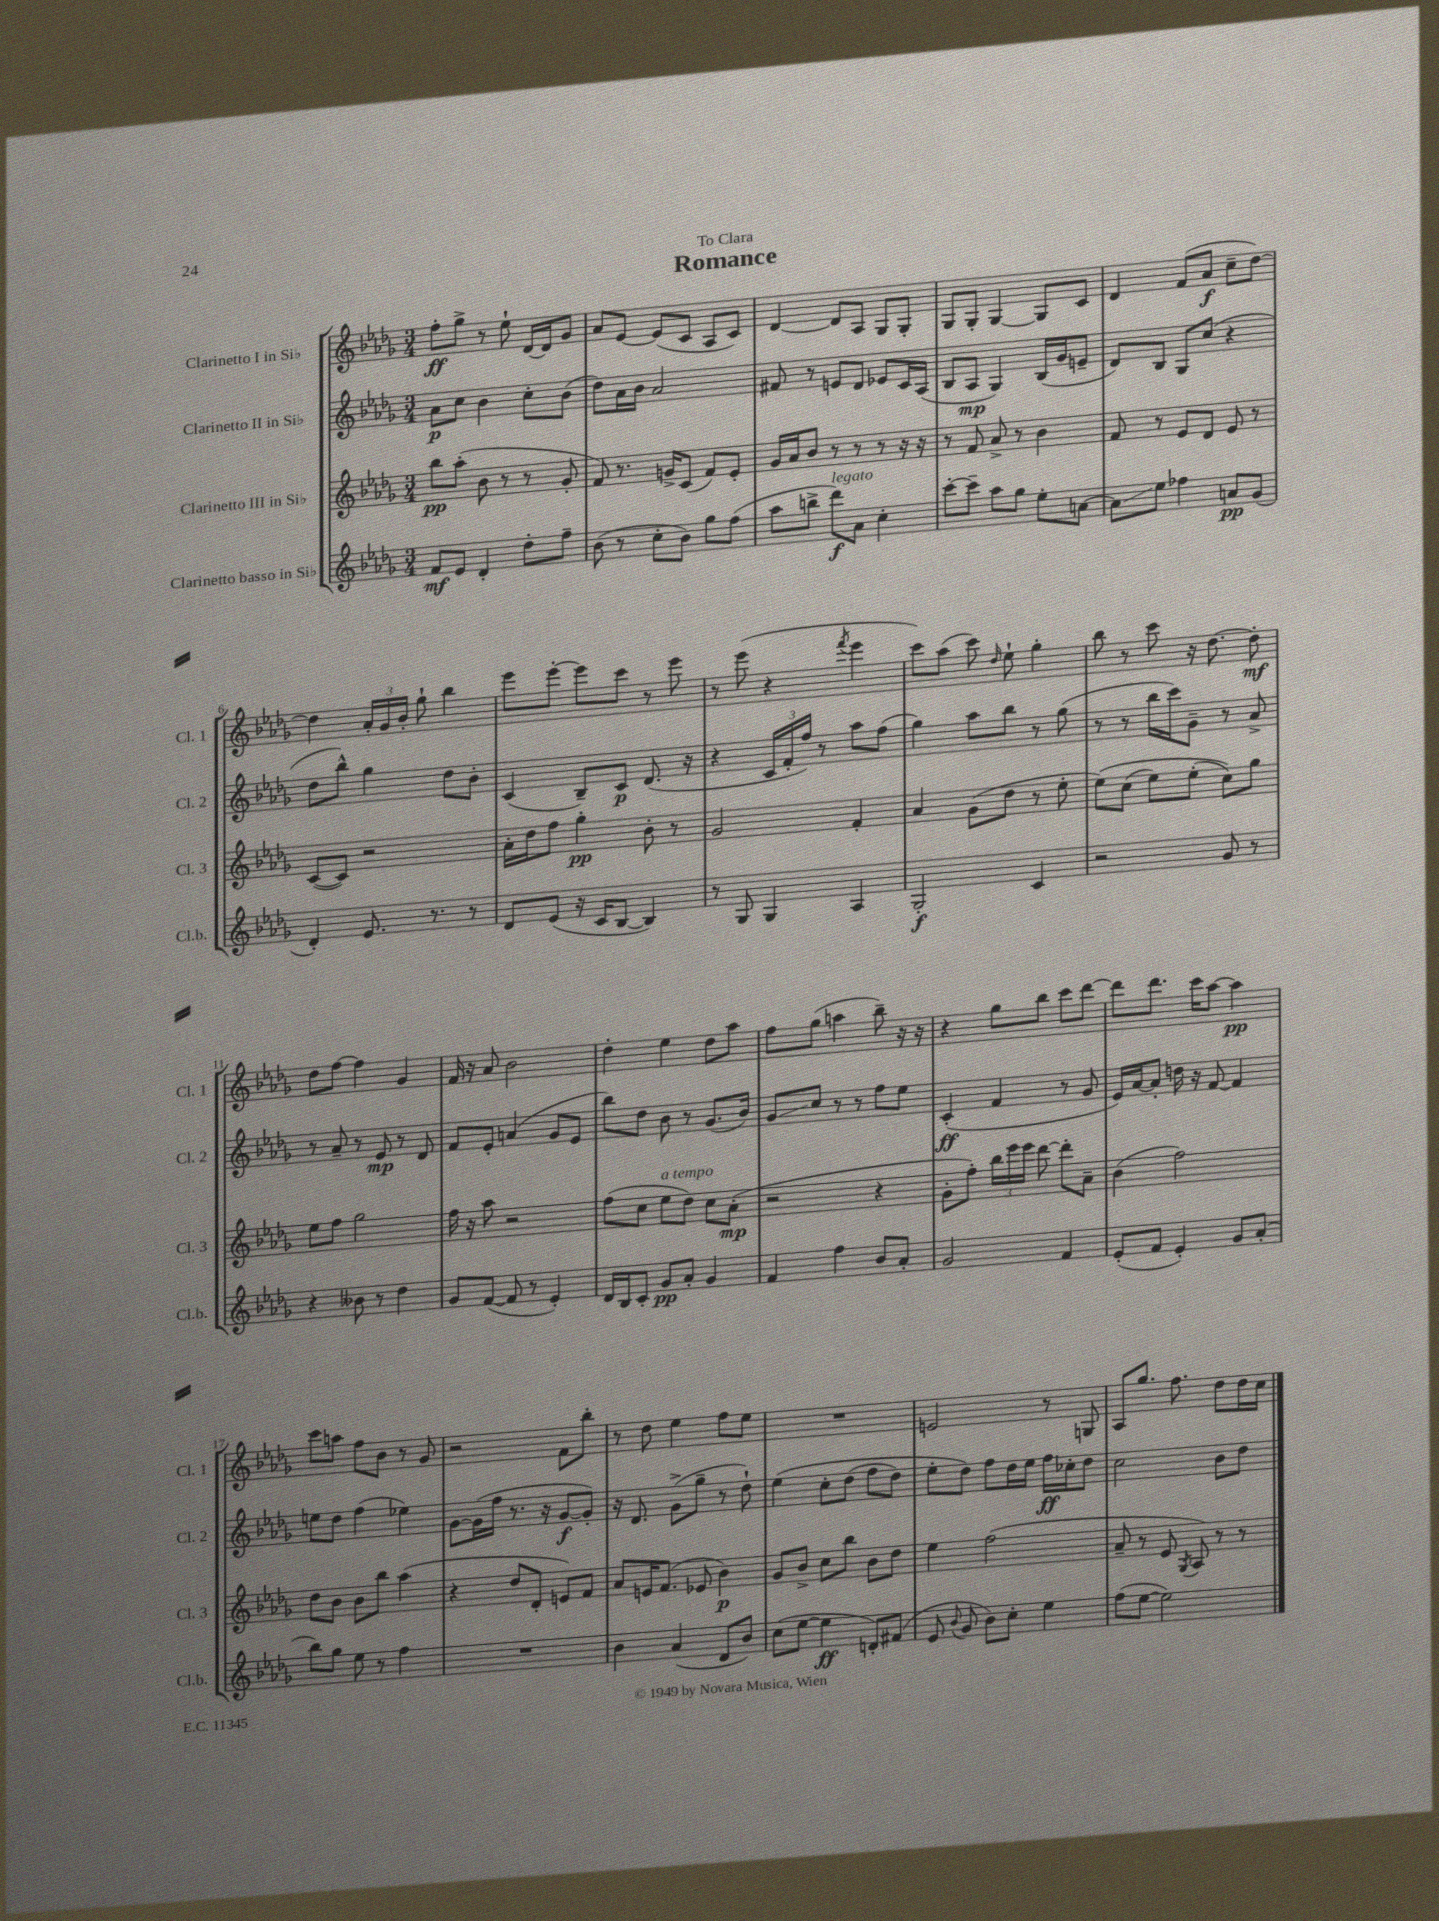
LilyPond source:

\header { title = "Romance" dedication = "To Clara" }
<<
\new StaffGroup <<
\new Staff = "s0" \with { instrumentName = "Clarinetto I in Sib" shortInstrumentName = "Cl. 1" } {
    \clef treble \key des \major \numericTimeSignature \time 3/4
    \autoBeamOff f''8[-.\ff ges''8]-> r8 ees''8-! des'16[~ des'16 ges'8] |
    aes'8[ ees'8]~ ees'8[( c'8] aes8[ c'8]) |
    des'4~ des'8[ aes8] ges8[ ges8]-. |
    ges8[ ges8]-. ges4~ ges8[ c'8] |
    des'4 f'8[( aes'8]\f c''8[-- des''8]~) |
    des''4 \tuplet 3/2 { aes'16[-. ges'16 bes'16]-. } ges''8-! bes''4 |
    ees'''8[ ees'''8]~-. ees'''8[ c'''8] r8 ees'''8 |
    r8 ees'''8( r4 \acciaccatura { f'''8 } ees'''4 |
    c'''8[) aes''8]( c'''8) \grace { des''16 } ees''8-! ges''4-. |
    bes''8 r8 c'''8 r16 des''8.~ des''8-.\mf |
    des''8[ f''8]~ f''4 ges'4 |
    f'16 r16 aes'8 bes'2 |
    des''4-. ees''4 des''8[ aes''8] |
    f''8[ ges''8]( a''4 bes''8--) r16 r16 |
    r4 ges''8[ bes''8] c'''8[ des'''8]~ |
    des'''8[ des'''8.] c'''16[ aes''8]~ aes''4\pp |
    c'''8[ a''8] f''8[ bes'8] r8 ges'8 |
    r2 f'8[ bes''8]-. |
    r8 des''8 ees''4 f''8[ ees''8] |
    R2. |
    e'2 r8 g8 |
    aes8[ ges''8.] f''8. des''8[ des''16 c''16] \bar "|." |
}
\new Staff = "s1" \with { instrumentName = "Clarinetto II in Sib" shortInstrumentName = "Cl. 2" } {
    \clef treble \key des \major \numericTimeSignature \time 3/4
    \autoBeamOff aes'8[\p c''8] bes'4 c''8[-. bes'8]( |
    des''8[) aes'16 bes'16] aes'2 |
    fis'8 r8 e'8[ des'8] ees'8[ c'16 aes16]( |
    bes8[ aes8]\mp ges4) bes16[( ges'16 e'8]-- |
    des'8[) bes8] ges8[ c''8]( r4 |
    des''8[ bes''8]-^) ges''4 des''8[ bes'8]-. |
    c'4( bes8[--) c'8]\p des'8.( r16 |
    r4 \tuplet 3/2 { c'16[ f'16-. f''16]) } r8 aes''8[ f''8]( |
    ges''4) aes''8[ bes''8] r8 ges''8( |
    r8 r8 bes''16[ c'''16) ges'8]-- r8 aes'8-> |
    r8 aes'8-- r8 ees'8\mp r8 des'8 |
    f'8[ ees'8]-. a'4( ges'8[ ees'8] |
    bes''8[) des''8] bes'8 r8 ges'8.[( bes'16]) |
    ges'8[\glissando c''8] r8 r8 f''8[ ees''8] |
    c'4-.\ff( f'4 r8 ges'8 |
    ees'16[) aes'16~ aes'8]-. d''16 r16 f'8~ f'4 |
    e''8[ des''8] f''4( ees''4) |
    ges'8[~ ges'16( f''16] r8. r16 ges'8[~\f ges'8]-.) |
    r16 des'8. ges'8[->( ges''8]-- r8 des''8-!) |
    ees''4\( c''8[-. des''8]( f''8[ des''8]) |
    ees''8[-. des''8]\) f''8[ des''16 ees''16] f''16[\ff ces''16-. des''8] |
    c''2 bes'8[ des''8] \bar "|." |
}
\new Staff = "s2" \with { instrumentName = "Clarinetto III in Sib" shortInstrumentName = "Cl. 3" } {
    \clef treble \key des \major \numericTimeSignature \time 3/4
    \autoBeamOff bes''8[\pp aes''8]-.( bes'8 r8 r8 ges'8-. |
    f'8) r8. g'16[-> c'8]( f'8[) ees'8]-. |
    ges'16[ aes'16 bes'8] r8 r8 r8 r16 r16 |
    r8 f'8 aes'8-> r8 bes'4 |
    f'8 r8 ees'8[ des'8] ees'8 r8 |
    c'8[~( c'8]) r2 |
    aes'16[-. des''16 f''8] ges''4-.\pp bes'8-. r8 |
    ges'2 f'4-. |
    aes'4 ges'8[( des''8] r8 ees''8-. |
    ees''8[)\( c''8]( ees''8[) ees''8]-.( c''8[)\) ges''8] |
    ees''8[ f''8] ges''2 |
    f''16 r16 aes''8 r2 |
    f''8[( c''8] ees''8[^\markup { \italic "a tempo" } des''8]) c''8[ aes'8]-.\mp( |
    r2 r4 |
    ges'8[-. f''8]-.) \tuplet 3/2 { bes''16[ ees'''16 ees'''16] } des'''8~ des'''8[-. aes'8]-- |
    bes'4( f''2) |
    des''8[ bes'8] bes'8[ bes''8] aes''4( |
    r4 des''8[ des'8]-. e'8[) f'8] |
    aes'8[ e'16 f'8.]( ees'8 bes'4\p) |
    ges'8[ bes'8]-> c''8[ bes''8] bes'8[ des''8] |
    ees''4 f''2( |
    aes'8-- r8 ees'8 \acciaccatura { ges8 } aes8) r8 r8 \bar "|." |
}
\new Staff = "s3" \with { instrumentName = "Clarinetto basso in Sib" shortInstrumentName = "Cl.b." } {
    \clef treble \key des \major \numericTimeSignature \time 3/4
    \autoBeamOff f'8[\mf ees'8] des'4-. des''8[-. f''8]-- |
    bes'8( r8 c''8[-. bes'8]) ges''8[ f''8]( |
    aes''8[ b''8]-> des'''8[\f^\markup { \italic "legato" }) aes'8] c''4-. |
    c'''8[~-. c'''8]-- aes''8[ ges''8] ees''8[-. a'8]~ |
    a'8[\glissando ees''8] fes''4 a'8[\pp ges'8]( |
    des'4-.) ees'8. r8. r8 |
    des'8[ ees'8]( r16 c'16[ bes8]~ bes4) |
    r8 ges8 ges4 aes4 |
    ges2-.\f c'4 |
    r2 ges'8 r8 |
    r4 beses'8 r8 des''4 |
    ges'8[ f'8]~( f'8 r8 ees'4-.) |
    des'16[ bes16 c'8]-. ges'8[\pp aes'8]-. ges'4 |
    f'4 f''4 bes'8[ aes'8]-. |
    ges'2 f'4 |
    ees'8[-.( f'8] ees'4-.) ges'8[ aes'8]-.( |
    bes''8[) ges''8] ees''8 r8 f''4 |
    R2. |
    bes'4 aes'4( des'8[ bes'8]) |
    c''8[( ees''8]~ ees''4\ff d'8[-.) fis'8]( |
    ees'8 \appoggiatura { bes'8 } ges'8 bes'8[) c''8]-. ees''4 |
    f''8[( ees''8]~ ees''2) \bar "|." |
}
>>
>>
